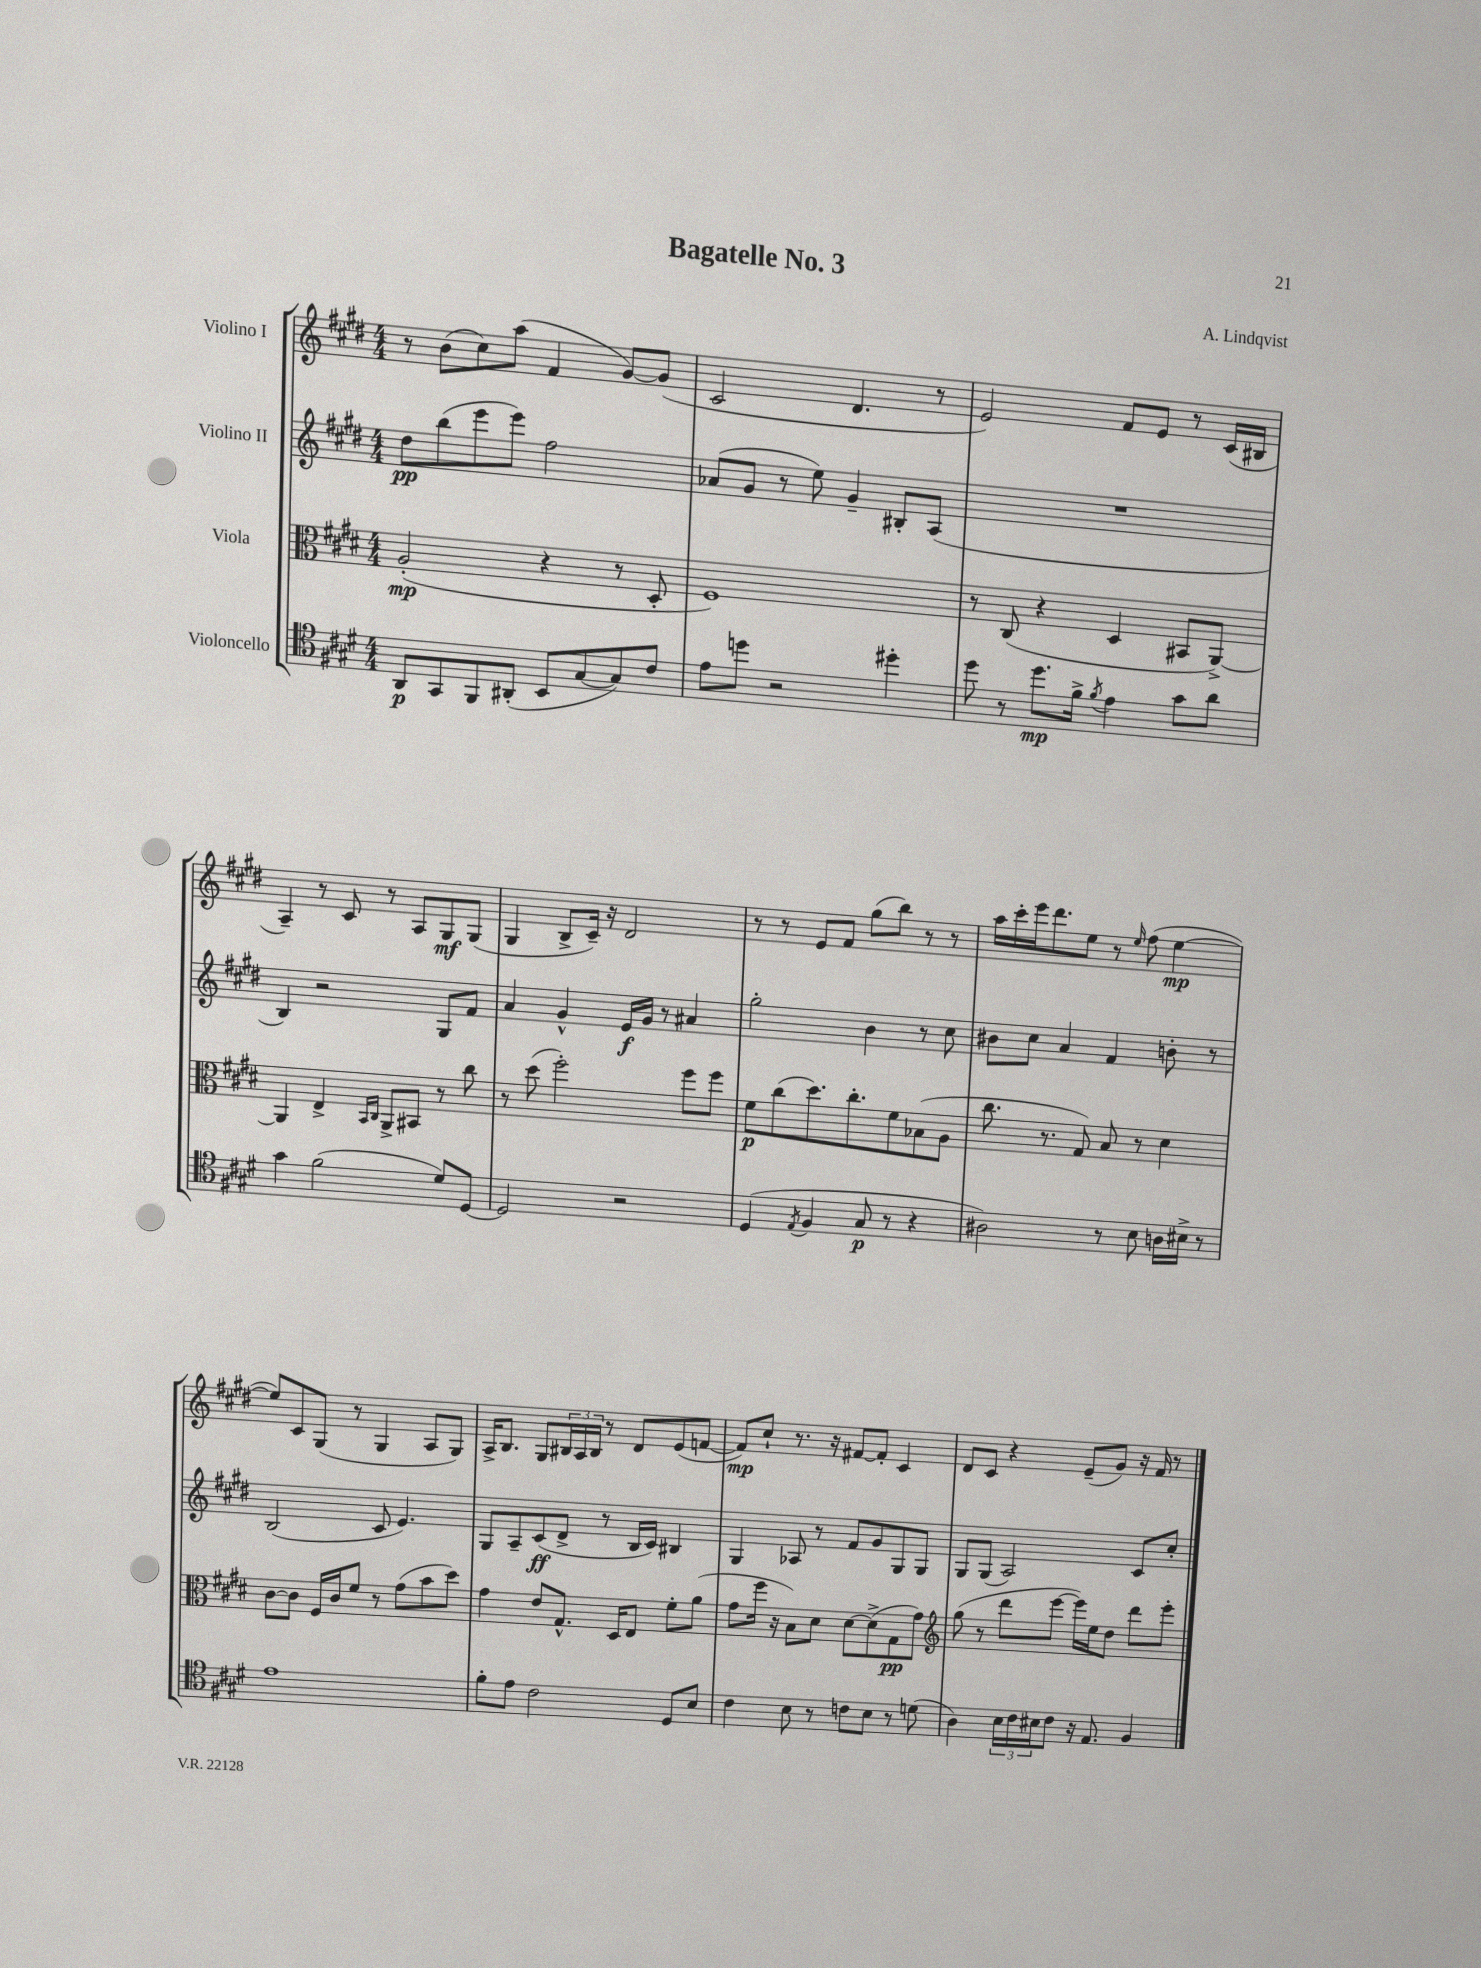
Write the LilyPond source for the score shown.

\header { title = "Bagatelle No. 3" composer = "A. Lindqvist" }
<<
\new StaffGroup <<
\new Staff = "s0" \with { instrumentName = "Violino I" } {
    \clef treble \key e \major \numericTimeSignature \time 4/4
    r8 b'8( cis''8) a''8( fis'4 gis'8~) gis'8( |
    cis'2 dis'4. r8 |
    e'2) fis'8 e'8 r8 cis'16( bis16 |
    a4--) r8 cis'8 r8 a8 gis8\mf gis8( |
    gis4 b8-> cis'16--) r16 dis'2 |
    r8 r8 e'8 fis'8 gis''8( b''8) r8 r8 |
    a''16 cis'''16-. e'''16 dis'''8. e''8 r8 \grace { e''16 } fis''8( e''4~\mp |
    e''8) cis'8 gis8( r8 gis4 a8 gis8) |
    a16-> b8. gis8 \tuplet 3/2 { bis16 a16 bis16 } r8 dis'8 e'8( f'8~ |
    f'8\mp) cis''8-! r8. r16 fis'8~ fis'8-. cis'4 |
    dis'8 cis'8 r4 e'8--( gis'8) r16 fis'16 r8 \bar "|." |
}
\new Staff = "s1" \with { instrumentName = "Violino II" } {
    \clef treble \key e \major \numericTimeSignature \time 4/4
    dis''8\pp b''8( e'''8 e'''8) fis''2 |
    aes'8( gis'8 r8 e''8) gis'4-- bis8-. a8( |
    R1 |
    b4) r2 gis8 fis'8 |
    a'4 gis'4-^ e'16\f gis'16 r8 ais'4 |
    gis''2-. b'4 r8 cis''8 |
    bis'8 cis''8 a'4 fis'4 b'8-. r8 |
    b2( cis'8 e'4.) |
    gis8 a8-- cis'8\ff( dis'8-> r8 b16 cis'16) bis4 |
    gis4 aes8 r8 fis'8 gis'8 gis8 gis8 |
    gis8 gis8( a2) cis'8 cis''8-. \bar "|." |
}
\new Staff = "s2" \with { instrumentName = "Viola" } {
    \clef alto \key e \major \numericTimeSignature \time 4/4
    a2-.\mp( r4 r8 dis8-. |
    fis1) |
    r8 cis8( r4 dis4 bis,8 a,8~->) |
    a,4 e4-> \grace { b,16 cis16 } a,8-> bis,8 r8 cis''8 |
    r8 dis''8( fis''2-.) fis''8 fis''8 |
    fis'8\p cis''8( dis''8.) cis''8.-. fis'8 bes8( a8 |
    cis''8. r8. gis8) b8 r8 dis'4 |
    cis'8~ cis'8 fis16 cis'16 fis'8 r8 gis'8( b'8 dis''8) |
    gis'4 e'8 gis8.-^ dis16 e8 fis'8-. a'8( |
    gis'8 fis''16 r16 b8) dis'8 dis'8~ dis'8->( gis8\pp gis'8) |
    \clef treble gis''8( r8 dis'''8 e'''8~ e'''16) e''16 dis''8 dis'''8 e'''8-. \bar "|." |
}
\new Staff = "s3" \with { instrumentName = "Violoncello" } {
    \clef tenor \key e \major \numericTimeSignature \time 4/4
    a,8\p gis,8 fis,8 ais,8-.( b,8 gis8~ gis8) cis'8 |
    e'8 d''8 r2 dis''4-. |
    dis''8 r8 dis''8.\mp fis'16-> \acciaccatura { fis'8 } e'4 gis'8 a'8 |
    gis'4 fis'2( dis'8) dis8~ |
    dis2 r2 |
    dis4( \acciaccatura { e8 } fis4 gis8\p r8 r4 |
    ais2) r8 b8 a16 bis16-> r8 |
    e'1 |
    fis'8-. e'8 cis'2 dis8 b8 |
    cis'4 b8 r8 c'8 b8 r8 d'8( |
    a4) \tuplet 3/2 { b16 cis'16 bis16 } cis'8 r16 e8. fis4 \bar "|." |
}
>>
>>
\layout { \context { \Score \remove "Bar_number_engraver" } }
